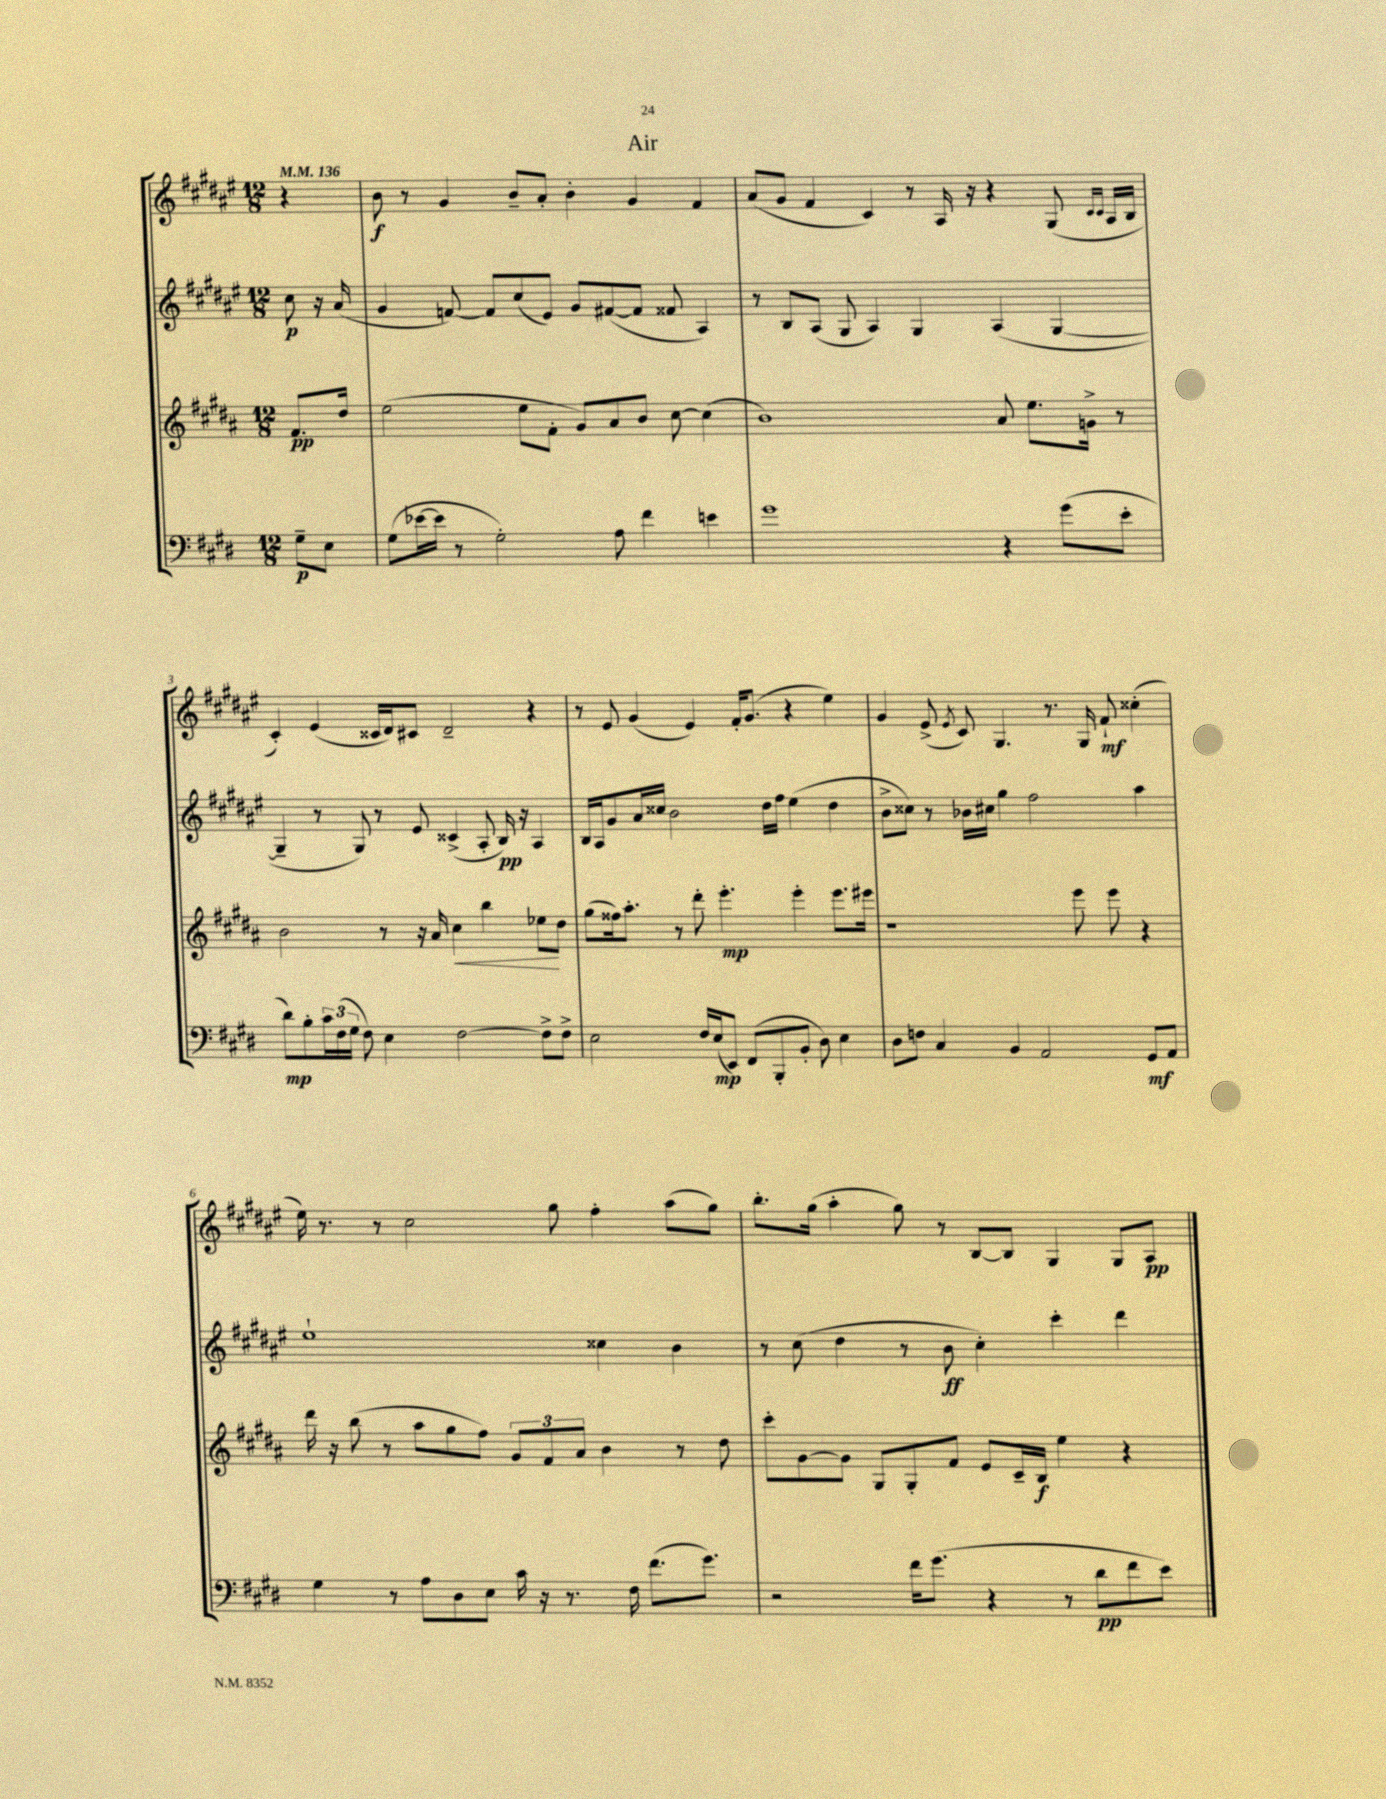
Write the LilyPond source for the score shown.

\header { title = "Air" }
<<
\new StaffGroup <<
\new Staff = "s0" {
    \clef treble \key fis \major \numericTimeSignature \time 12/8 \partial 4 \tempo 4 = 136
    r4 |
    b'8\f r8 gis'4 b'8-- ais'8-. b'4-. gis'4 fis'4 |
    ais'8( gis'8 fis'4 cis'4) r8 ais16 r16 r4 gis8( \grace { cis'16 cis'16 } ais16 b16 |
    cis'4-.) eis'4( cisis'16 dis'16) cis'8 dis'2-- r4 |
    r8 eis'8 gis'4( eis'4) fis'16-. gis'8.( r4 eis''4) |
    gis'4 eis'8->( \acciaccatura { eis'8 } cis'8) gis4. r8. gis16 fis'8-!\mf cisis''4-.( |
    eis''16) r8. r8 cis''2 gis''8 fis''4-. ais''8( gis''8) |
    b''8.-. gis''16( ais''4-. gis''8) r8 b8~ b8 gis4 gis8 ais8\pp \bar "|." |
}
\new Staff = "s1" {
    \clef treble \key fis \major \numericTimeSignature \time 12/8 \partial 4
    cis''8\p r16 ais'16( |
    gis'4 f'8~) f'8 cis''8( eis'8) gis'8 fis'8~( fis'8 fisis'8 ais4) |
    r8 b8 ais8( gis8 ais4) gis4 ais4( gis4~ |
    gis4-- r8 gis8) r8 eis'8 cisis'4->( ais8-. b16\pp) r16 ais4 |
    b16 ais16 gis'8 ais'16 cisis''16 b'2 dis''16 fis''16 eis''4( dis''4 |
    b'8-> cisis''8) r8 bes'16 cis''16 gis''4 fis''2 ais''4 |
    eis''1-! cisis''4 b'4 |
    r8 cis''8( dis''4 r8 b'8\ff cis''4-.) cis'''4-. dis'''4 \bar "|." |
}
\new Staff = "s2" {
    \clef treble \key b \major \numericTimeSignature \time 12/8 \partial 4
    fis'8.\pp dis''16 |
    e''2( e''8 fis'8-. gis'8) ais'8 b'8 cis''8~ cis''4( |
    b'1) ais'8 e''8. g'16-> r8 |
    b'2 r8 r16 ais'16 cis''4\< b''4 ees''8\! dis''8 |
    gis''8( fisis''16) ais''8.-. r8 dis'''8-. e'''4.-.\mp e'''4-. e'''8. eis'''16 |
    r1 e'''8 e'''8 r4 |
    dis'''16 r16 b''8( r8 ais''8 gis''8 fis''8) \tuplet 3/2 { gis'8 fis'8 ais'8 } b'4 r8 dis''8 |
    cis'''8-. gis'8~ gis'8 gis8 gis8-. fis'8 e'8 cis'16-- b16\f e''4 r4 \bar "|." |
}
\new Staff = "s3" {
    \clef bass \key e \major \numericTimeSignature \time 12/8 \partial 4
    gis8--\p e8 |
    gis8( ees'16~ ees'16 r8 gis2-.) a8 fis'4 e'4 |
    gis'1 r4 gis'8( e'8-. |
    dis'8\mp) b8-. \tuplet 3/2 { cis'16 fis16( gis16 } fis8) e4 fis2~ fis8-> fis8-> |
    e2 fis16 e16\mp( e,8) fis,8( b,,8-. b,8-. dis8) e4 |
    dis8 f8 cis4 b,4 a,2 gis,8\mf a,8 |
    gis4 r8 a8 dis8 e8 cis'16 r16 r8. fis16 fis'8.( gis'8.) |
    r2 fis'16 gis'8.( r4 r8 dis'8\pp fis'8 e'8) \bar "|." |
}
>>
>>
